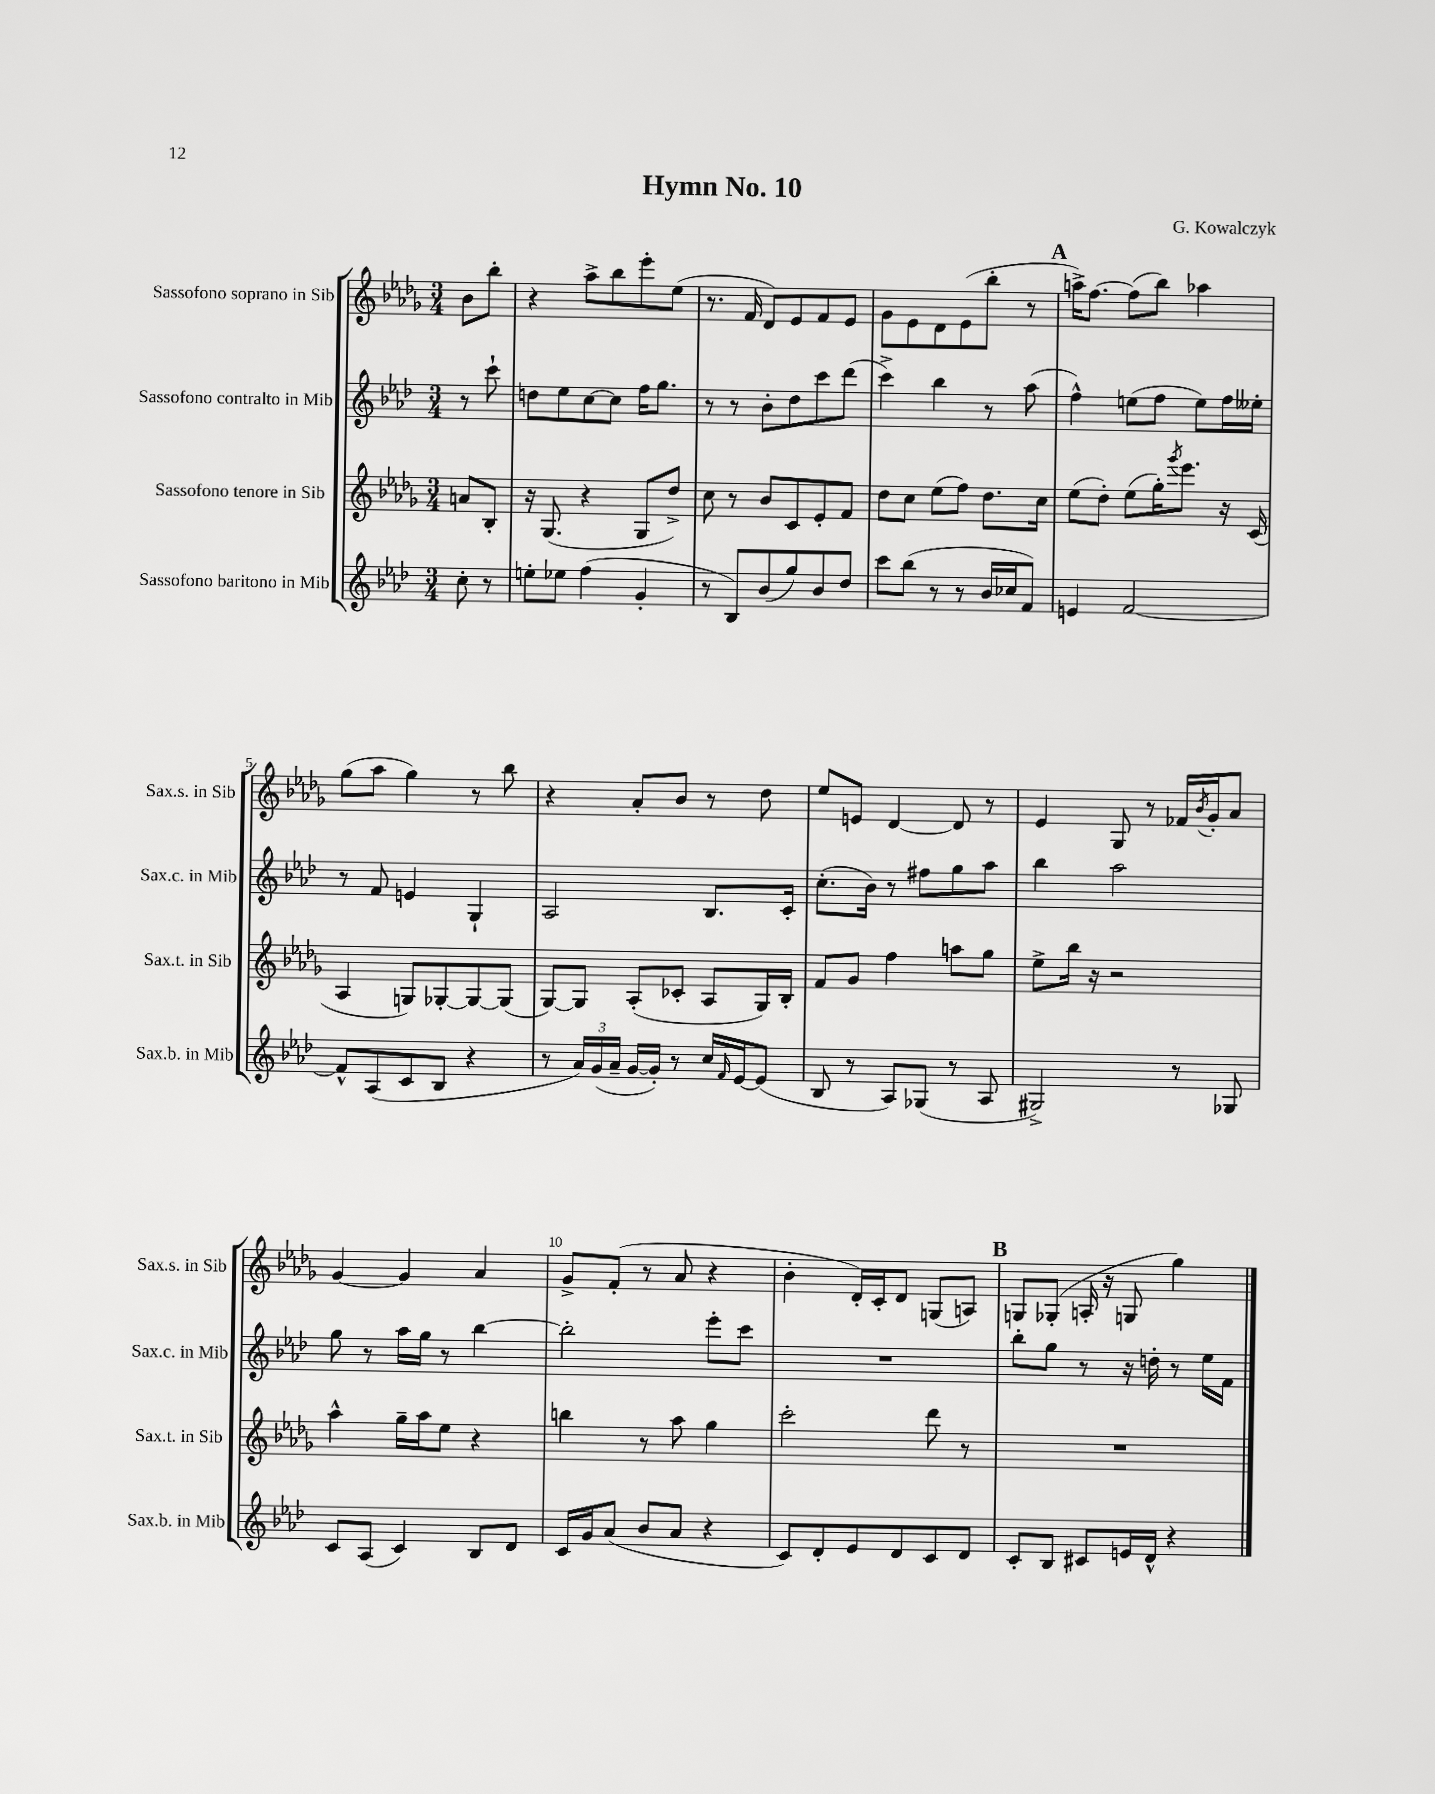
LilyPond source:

\header { title = "Hymn No. 10" composer = "G. Kowalczyk" }
<<
\new StaffGroup <<
\new Staff = "s0" \with { instrumentName = "Sassofono soprano in Sib" shortInstrumentName = "Sax.s. in Sib" } {
    \clef treble \key des \major \numericTimeSignature \time 3/4 \partial 4
    bes'8 bes''8-. |
    r4 aes''8-> bes''8 ees'''8-. ees''8( |
    r8. f'16 des'8) ees'8 f'8 ees'8 |
    ges'8 ees'8 des'8 ees'8( bes''8-. r8 |
    \mark \markup { \bold "A" } a''16->) f''8.~ f''8( bes''8) aes''4 |
    ges''8( aes''8 ges''4) r8 bes''8 |
    r4 aes'8-. bes'8 r8 des''8 |
    ees''8 e'8 des'4~ des'8 r8 |
    ees'4 ges8 r8 fes'16 \acciaccatura { bes'8 } ges'16-. aes'8 |
    ges'4~ ges'4 aes'4 |
    ges'8-> f'8-.( r8 aes'8 r4 |
    bes'4-. des'16-.) c'16-. des'8 g8( a8) |
    \mark \markup { \bold "B" } g8 ges8-.( a16-. r16 g8 ges''4) \bar "|." |
}
\new Staff = "s1" \with { instrumentName = "Sassofono contralto in Mib" shortInstrumentName = "Sax.c. in Mib" } {
    \clef treble \key aes \major \numericTimeSignature \time 3/4 \partial 4
    r8 c'''8-! |
    d''8 ees''8 c''8~ c''8 f''16 g''8. |
    r8 r8 bes'8-. des''8 c'''8 des'''8( |
    c'''4->) bes''4 r8 aes''8( |
    \mark \markup { \bold "A" } f''4-^) e''8( f''8 e''8) f''16 eeses''16-. |
    r8 f'8 e'4 g4-! |
    aes2 bes8. c'16-. |
    c''8.-.( bes'16) r8 fis''8 g''8 aes''8 |
    bes''4 aes''2 |
    g''8 r8 aes''16 g''16 r8 bes''4~ |
    bes''2-. ees'''8-. c'''8 |
    R2. |
    \mark \markup { \bold "B" } bes''8-. g''8 r8 r16 d''16-. r8 ees''16 f'16 \bar "|." |
}
\new Staff = "s2" \with { instrumentName = "Sassofono tenore in Sib" shortInstrumentName = "Sax.t. in Sib" } {
    \clef treble \key des \major \numericTimeSignature \time 3/4 \partial 4
    a'8 bes8-. |
    r16 ges8.( r4 ges8 des''8->) |
    c''8 r8 bes'8 c'8 ees'8-. f'8 |
    des''8 c''8 ees''8( f''8) des''8. c''16 |
    \mark \markup { \bold "A" } ees''8( des''8-.) ees''8( ges''16-.) \acciaccatura { ges'''8 } ees'''8. r16 c'16( |
    aes4 g8) ges8~-. ges8~ ges8( |
    ges8~) ges8 aes8-.( ces'8-. aes8 ges16) bes16-. |
    f'8 ges'8 f''4 a''8 ges''8 |
    ees''8-> bes''16 r16 r2 |
    aes''4-^ ges''16-- aes''16 ees''8 r4 |
    b''4 r8 aes''8 ges''4 |
    c'''2-. des'''8 r8 |
    \mark \markup { \bold "B" } R2. \bar "|." |
}
\new Staff = "s3" \with { instrumentName = "Sassofono baritono in Mib" shortInstrumentName = "Sax.b. in Mib" } {
    \clef treble \key aes \major \numericTimeSignature \time 3/4 \partial 4
    c''8-. r8 |
    e''8-. ees''8 f''4( g'4-. |
    r8 bes8) bes'8( g''8) bes'8 des''8 |
    c'''8 bes''8( r8 r8 bes'16 ces''16 f'8) |
    \mark \markup { \bold "A" } e'4 f'2~ |
    f'8-^ aes8( c'8 bes8 r4 |
    r8 \tuplet 3/2 { aes'16) g'16( aes'16-- } g'16~ g'16-.) r8 c''16 \grace { f'16 } ees'16~ ees'8( |
    bes8 r8 aes8) ges8( r8 aes8 |
    gis2->) r8 ges8 |
    c'8 aes8( c'4) bes8 des'8 |
    c'16 g'16 aes'8( bes'8 aes'8 r4 |
    c'8) des'8-. ees'8 des'8 c'8 des'8 |
    \mark \markup { \bold "B" } c'8-. bes8 cis'8 e'16 des'16-^ r4 \bar "|." |
}
>>
>>
\layout { \context { \Score \override BarNumber.break-visibility = ##(#f #t #t) barNumberVisibility = #(every-nth-bar-number-visible 5) } }
